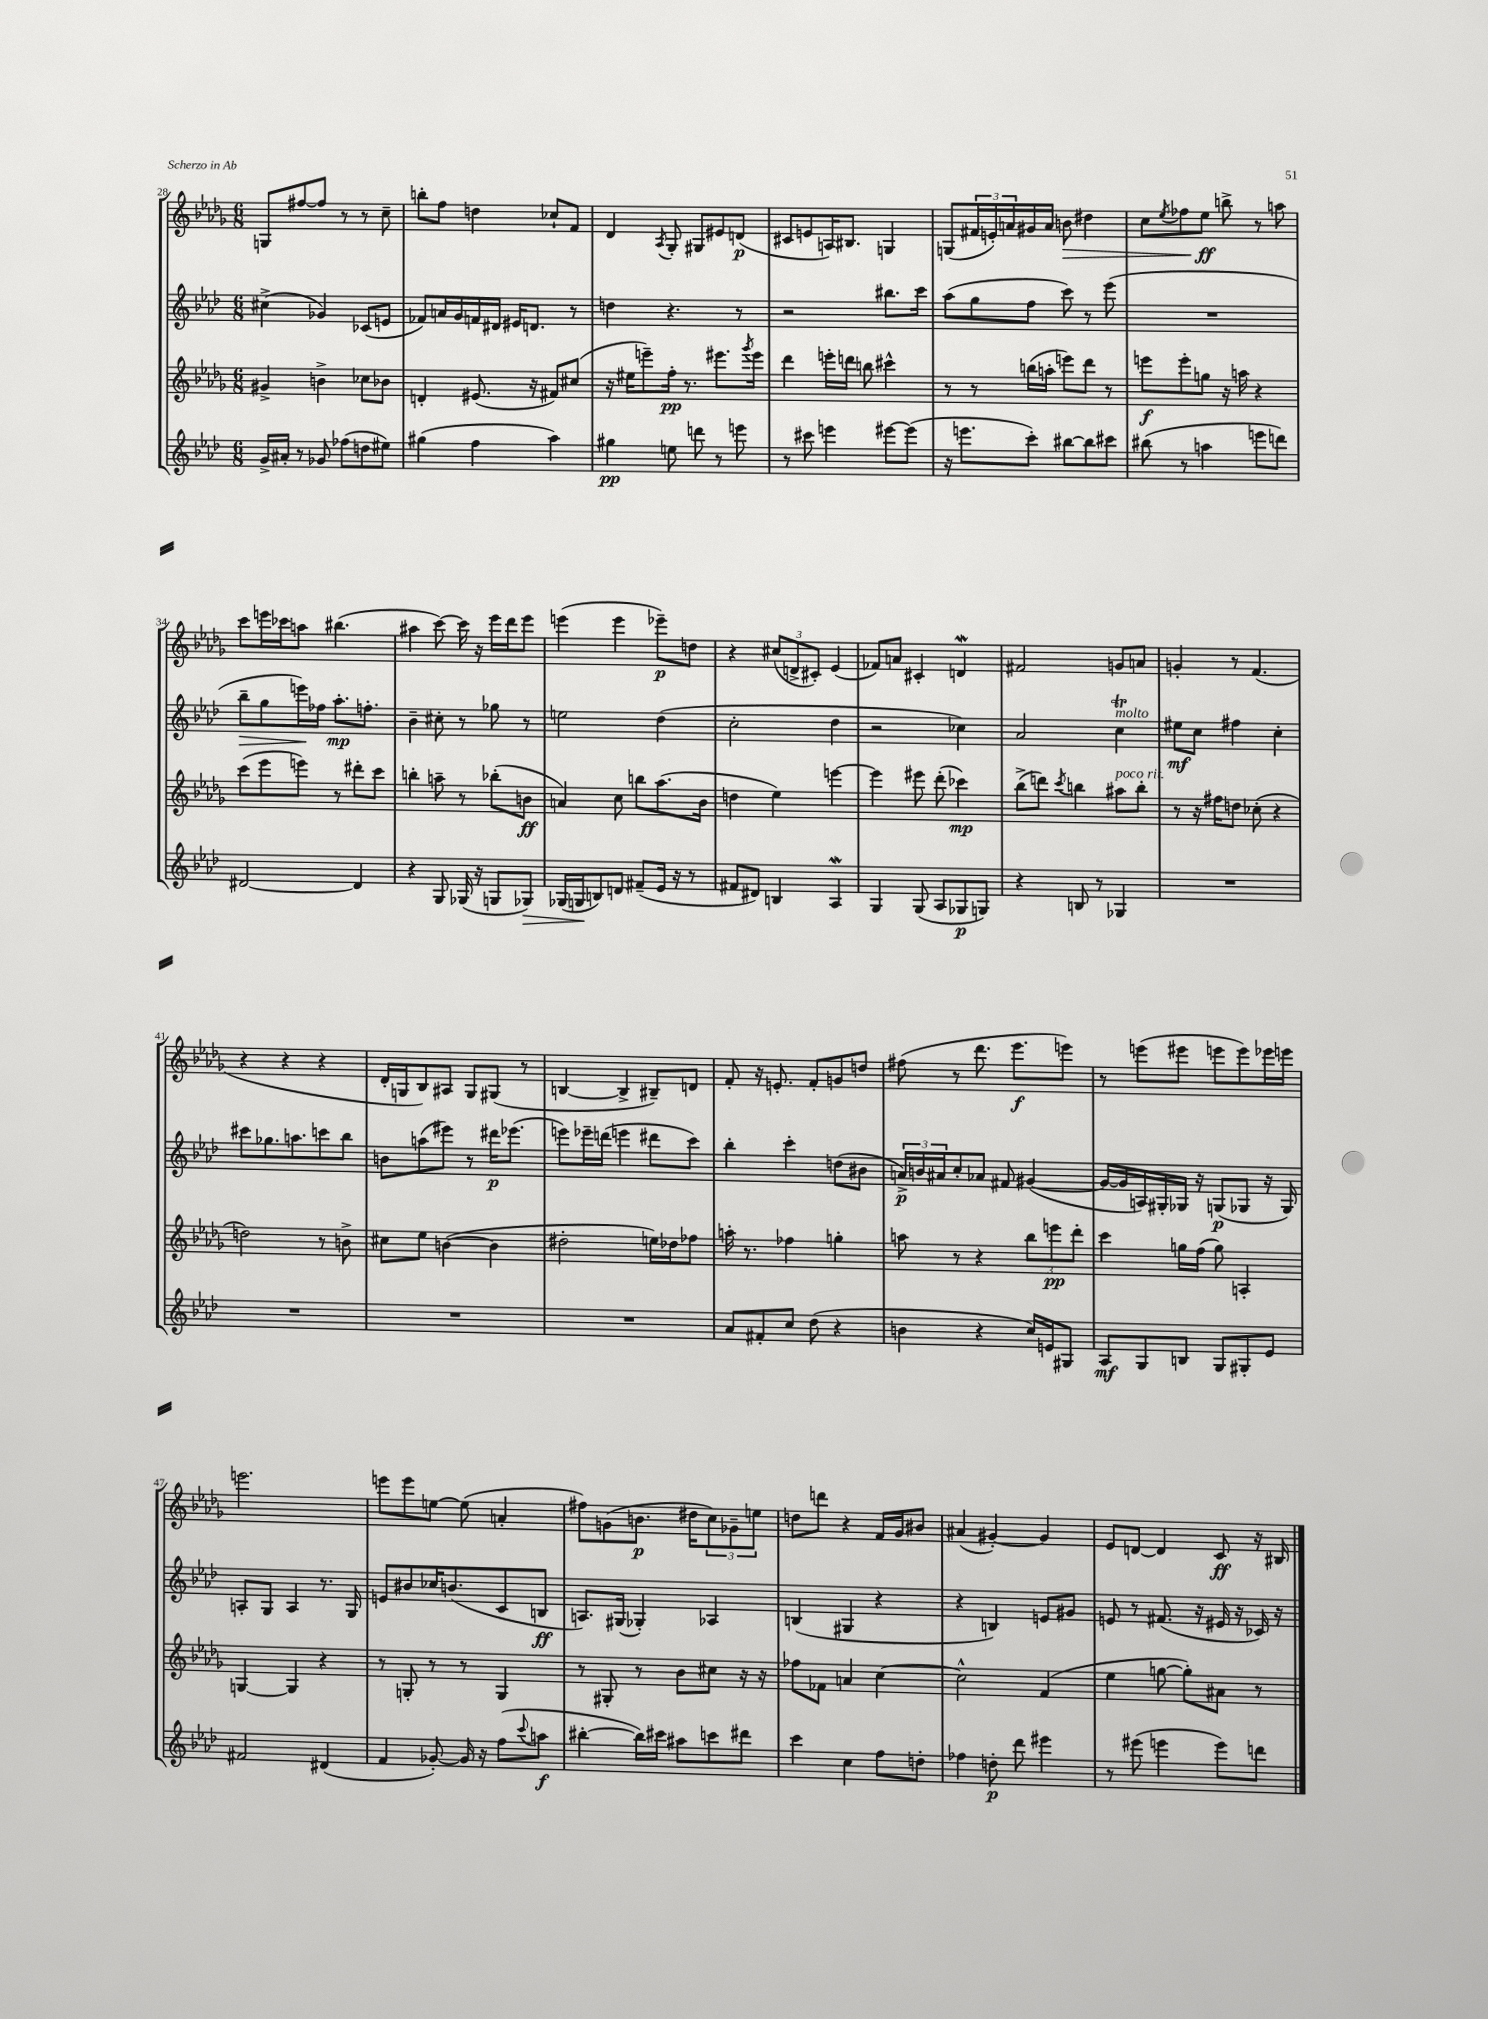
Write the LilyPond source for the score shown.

<<
\new StaffGroup <<
\new Staff = "s0" {
    \clef treble \key des \major \numericTimeSignature \time 6/8
    g8 fis''8~ fis''8 r8 r8 c''8-- |
    b''8-. f''8 d''4 ces''8-! f'8 |
    des'4 \acciaccatura { aes8 } ges8-. gis8 eis'8 d'8\p( |
    cis'8 e'8 a16) bis8. g4 |
    g8( \tuplet 3/2 { fis'16 e'16-.) a'16 } gis'16 a'16 b'8\> dis''4 |
    c''8 \acciaccatura { ees''8 } fes''8 ees''8\ff\! b''8-> r8 a''8 |
    c'''8 e'''16 ces'''16 a''8 bis''4.( |
    ais''4 c'''8~) c'''16 r16 ees'''16 des'''16 ees'''8 |
    e'''4( e'''4 ees'''8--\p) d''8 |
    r4 \tuplet 3/2 { cis''8( d'8-> cis'8-.) } ees'4( |
    fes'8) a'8 cis'4-. d'4\mordent |
    fis'2 g'8 a'8 |
    g'4-. r8 f'4.( |
    r4 r4 r4 |
    des'16-. g16 bes8) ais8 g8 gis8( r8 |
    b4~ b4-> bis8--) d'8 |
    f'8-. r16 e'8.-. f'8-. g'8 d''8 |
    fis''8( r8 des'''8. ees'''8.\f e'''8) |
    r8 e'''8( eis'''8 e'''8 e'''8) ees'''16 e'''16 |
    e'''2. |
    e'''8 e'''8 e''8~ e''8( a'4-. |
    fis''8) g'8( b'8.\p dis''16 \tuplet 3/2 { c''8) ges'8-- e''8 } |
    d''8 d'''8 r4 f'16 ges'16 bis'8 |
    ais'4( gis'4~-.) gis'4 |
    ees'8 d'8~ d'4 c'8\ff r16 bis16 \bar "|." |
}
\new Staff = "s1" {
    \clef treble \key aes \major \numericTimeSignature \time 6/8
    cis''4->( ges'4) ces'8( e'8 |
    fes'8) a'16 g'16 f'16 dis'16 eis'16 d'8. r8 |
    d''4 r4. r8 |
    r2 bis''8. c'''16 |
    aes''8( g''8 f''8 c'''8) r8 ees'''8( |
    R2. |
    bes''8--\> g''8 e'''16\!) fes''16 aes''8.-.\mp f''8.-. |
    bes'4-- cis''8-. r8 ges''8 r8 |
    e''2 des''4( |
    c''2-. des''4 |
    r2 ces''4) |
    aes'2 c''4\trill^\markup { \italic "molto" } |
    eis''8\mf c''8 fis''4 c''4-. |
    cis'''8 ges''8. a''8. c'''8 bes''8 |
    b'8 a''8( eis'''8) r8 dis'''16\p ees'''8.( |
    e'''8) ees'''16-- d'''16( e'''4 dis'''8 c'''8) |
    bes''4-. c'''4-. d''8( bis'8 |
    \tuplet 3/2 { a'16->\p) b'16 ais'16 } c''8-. aes'8 fis'8 gis'4~( |
    gis'16~ gis'16 a16) gis16-. ges16 r16 g8\p( ges8 r16 ges16) |
    a8-. g8 a4 r8. g16 |
    e'8 bis'8 ces''16 b'8.( c'8 b8\ff |
    a8.) gis16( ges4-.) aes4 |
    b4( gis4 r4 |
    r4 b4) e'8 gis'8 |
    e'8 r8 fis'8.( r16 eis'16 r16 ces'16) r16 \bar "|." |
}
\new Staff = "s2" {
    \clef treble \key des \major \numericTimeSignature \time 6/8
    gis'4-> b'4-> ces''8 bes'8 |
    d'4-. eis'8.( r16 fis'8) cis''8( |
    r16 eis''16 e'''8--) f''16-.\pp r8. eis'''8. \acciaccatura { ges'''8 } eis'''16 |
    des'''4 e'''16-. d'''16 b''8 cis'''4-^ |
    r8 r8 b''16( a''16-. e'''8) des'''8 r8 |
    e'''8\f e'''8-. g''8 r16 a''16 r4 |
    c'''8( ees'''8 e'''8) r8 dis'''8-. c'''8 |
    b''4-. a''8-- r8 bes''8-.( b'8\ff |
    a'4) c''8 b''8 aes''8.( bes'16 |
    d''4 ees''4) e'''4~ |
    e'''4 eis'''8 des'''8-.( ces'''4\mp) |
    bes''8->( d'''8) \acciaccatura { c'''8 } b''4 ais''8^\markup { \italic "poco rit." } b''8-. |
    r8 r16 fis''16 d''8 ces''8-.( r4 |
    d''2) r8 b'8-> |
    cis''8 ees''8 b'4~( b'4 |
    dis''2-. e''16) des''16 fes''8 |
    a''16-. r8. fes''4 g''4-. |
    a''8 r8 r4 \tuplet 3/2 { bes''8 e'''8\pp des'''8-. } |
    c'''4 g''16 f''16( g''8) a4-. |
    g4~ g4 r4 |
    r8 g8-. r8 r8 g4 |
    r8 gis8-. r8 bes'8 cis''8 r16 r16 |
    fes''8 fes'8 a'4 c''4~ |
    c''2-^ f'4( |
    ees''4 g''8~ g''8-.) ais'8 r8 \bar "|." |
}
\new Staff = "s3" {
    \clef treble \key aes \major \numericTimeSignature \time 6/8
    g'16-> ais'16-. r8 ges'8 fes''8( d''8 eis''8) |
    gis''4( f''4 aes''4) |
    gis''4\pp e''8 d'''8 r8 e'''8 |
    r8 cis'''8 e'''4 eis'''8~ eis'''8( |
    r16 e'''8. c'''8-.) bis''8~ bis''8 cis'''8 |
    bis''8( r8 a''4 e'''8 d'''8) |
    dis'2~ dis'4 |
    r4 g8 ges16( r16 g8 ges8\>) |
    ges16( g16\! b8) d'8 fis'8--( ees'16 r16 r8 |
    fis'8 dis'8) b4 aes4\mordent |
    g4 g8( aes8 ges8\p g8) |
    r4 b8 r8 ges4 |
    R2. |
    R2. |
    R2. |
    R2. |
    aes'8 fis'8-. c''8 des''8( r4 |
    b'4 r4 c''16) e'16 gis8 |
    aes8\mf g8 b8 g8 gis8-. ees'8 |
    fis'2 dis'4( |
    f'4 ges'8~-.) ges'16 r16 f''8( \appoggiatura { c'''8 } a''8\f |
    bis''4~-. bis''16) cis'''16 ais''8 c'''8 dis'''8 |
    c'''4 c''4 f''8 d''8-. |
    fes''4 d''8-.\p des'''8 eis'''4 |
    r8 eis'''8( e'''4 e'''8) d'''8 \bar "|." |
}
>>
>>
\layout { \context { \Score currentBarNumber = #28 } }
